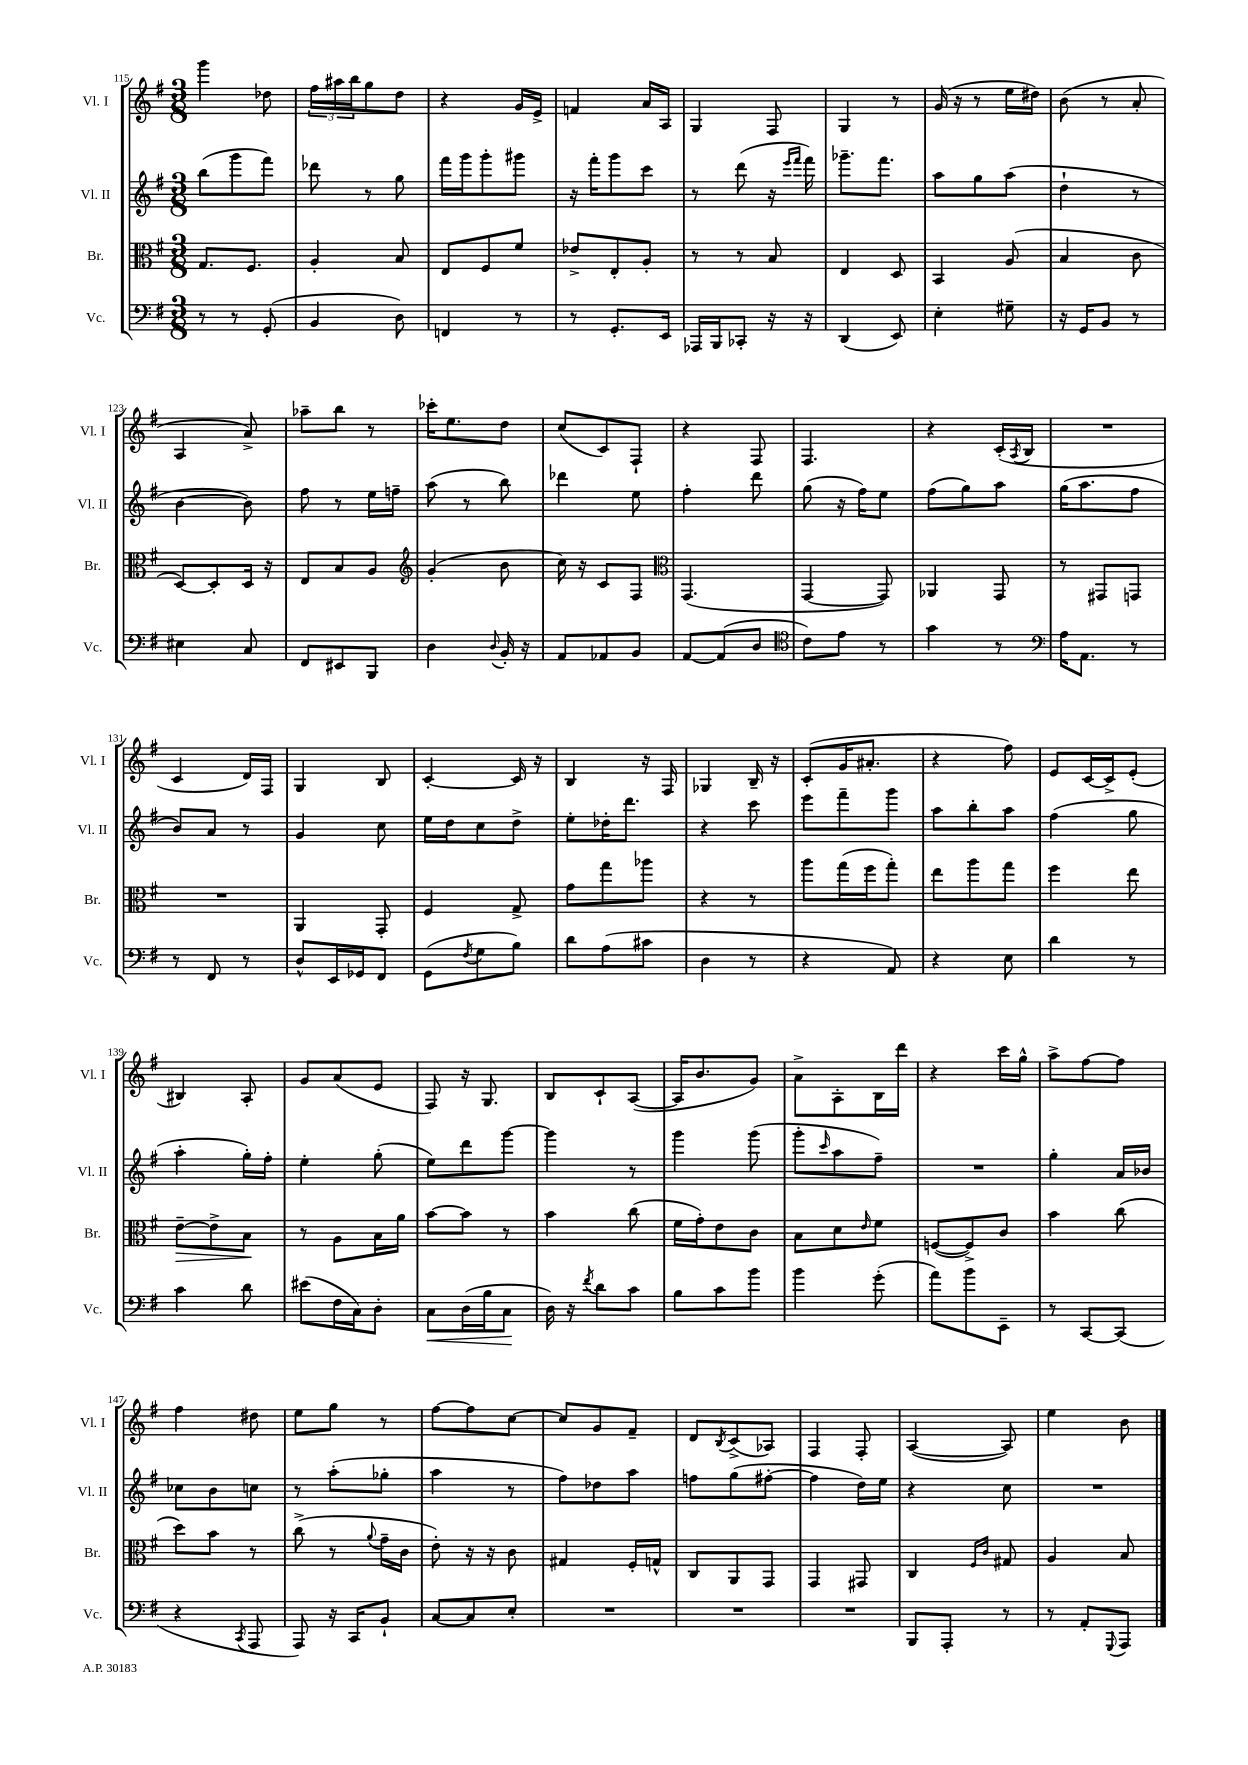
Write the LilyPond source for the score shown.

<<
\new StaffGroup <<
\new Staff = "s0" \with { instrumentName = "Vl. I" shortInstrumentName = "Vl. I" } {
    \clef treble \key g \major \numericTimeSignature \time 3/8
    g'''4 des''8 |
    \tuplet 3/2 { fis''16 ais''16 b''16 } g''8 d''8 |
    r4 g'16 e'16-> |
    f'4 a'16 a16 |
    g4 fis8 |
    g4 r8 |
    g'16( r16 r8 e''16 dis''16) |
    b'8( r8 a'8-. |
    a4 a'8->) |
    aes''8-- b''8 r8 |
    ces'''16-. e''8. d''8 |
    c''8( c'8) fis8-! |
    r4 fis8 |
    fis4. |
    r4 c'16-.( \acciaccatura { a8 } b16 |
    R4. |
    c'4 d'16) fis16 |
    g4 b8 |
    c'4~-. c'16 r16 |
    b4 r16 fis16 |
    ges4 b16-- r16 |
    c'8-.( g'16 ais'8.-. |
    r4 fis''8) |
    e'8 c'16~ c'16-> e'8-.( |
    bis4) a8-. |
    g'8 a'8( e'8 |
    fis8) r16 g8. |
    b8 c'8-! a8~( |
    a16 b'8. g'8) |
    a'8-> a8-. b16 d'''16 |
    r4 c'''16 g''16-^ |
    a''8-> fis''8~ fis''8 |
    fis''4 dis''8 |
    e''8 g''8 r8 |
    fis''8~ fis''8 c''8~ |
    c''8 g'8 fis'8-- |
    d'8 \acciaccatura { b8 } c'8->( aes8) |
    fis4 fis8-. |
    a4~( a8) |
    e''4 b'8 \bar "|." |
}
\new Staff = "s1" \with { instrumentName = "Vl. II" shortInstrumentName = "Vl. II" } {
    \clef treble \key g \major \numericTimeSignature \time 3/8
    b''8( g'''8 fis'''8) |
    des'''8 r8 g''8 |
    fis'''16 g'''16 g'''8-. gis'''8 |
    r16 fis'''16-. g'''8 c'''8 |
    r8 d'''8( r16 \grace { e'''16 fis'''16 } fis'''16) |
    ges'''8.-- fis'''8. |
    a''8 g''8 a''8( |
    d''4-! r8 |
    b'4~ b'8) |
    fis''8 r8 e''16 f''16-- |
    a''8( r8 b''8) |
    des'''4 e''8 |
    fis''4-. d'''8 |
    g''8( r16 fis''16) e''8 |
    fis''8( g''8) a''8 |
    g''16( a''8. fis''8 |
    b'8) a'8 r8 |
    g'4 c''8 |
    e''16 d''16 c''8 d''8-> |
    e''8-. des''16-. d'''8. |
    r4 c'''8 |
    e'''8 fis'''8-- g'''8 |
    a''8 b''8-. a''8 |
    fis''4( g''8 |
    a''4-. g''16-.) fis''16-. |
    e''4-. g''8-.( |
    e''8) d'''8 g'''8~ |
    g'''4 r8 |
    g'''4 g'''8( |
    g'''8-. \grace { c'''16 } a''8 fis''8--) |
    R4. |
    g''4-. a'16 bes'16 |
    ces''8 b'8 c''8 |
    r8 a''8-.( ges''8-. |
    a''4 r8 |
    fis''8) des''8 a''8 |
    f''8 g''8( fis''8~-. |
    fis''4 d''16) e''16 |
    r4 c''8 |
    R4. \bar "|." |
}
\new Staff = "s2" \with { instrumentName = "Br." shortInstrumentName = "Br." } {
    \clef alto \key g \major \numericTimeSignature \time 3/8
    g8. fis8. |
    a4-. b8 |
    e8 fis8 fis'8 |
    ees'8-> e8-. a8-. |
    r8 r8 b8 |
    e4 d8 |
    b,4 a8( |
    b4 c'8 |
    d8~) d8-. d16 r16 |
    e8 b8 a8 |
    \clef treble g'4-.( b'8 |
    c''16) r16 c'8 fis8 |
    \clef alto g,4.( |
    g,4~ g,8) |
    aes,4 g,8 |
    r8 gis,8 g,8 |
    R4. |
    a,4 g,8-. |
    fis4 g8-> |
    g'8 g''8 aes''8 |
    r4 r8 |
    a''8 g''16( fis''16 g''8-.) |
    e''8 a''8 g''8 |
    fis''4 e''8 |
    e'8~--\> e'8-> b8\! |
    r8 a8 b16 a'16 |
    b'8~ b'8 r8 |
    b'4 c''8( |
    fis'16 g'16-.) e'8 c'8 |
    b8 d'8 \grace { e'16 } fis'8 |
    f8~( f8->) c'8 |
    b'4 c''8( |
    d''8) b'8 r8 |
    c''8->( r8 \appoggiatura { a'8 } g'16-- c'16 |
    e'8-.) r16 r16 c'8 |
    gis4 fis16-. g16-^ |
    c8 a,8 g,8 |
    g,4 gis,8 |
    c4 \grace { fis16 c'16 } gis8 |
    a4 b8 \bar "|." |
}
\new Staff = "s3" \with { instrumentName = "Vc." shortInstrumentName = "Vc." } {
    \clef bass \key g \major \numericTimeSignature \time 3/8
    r8 r8 g,8-.( |
    b,4 d8) |
    f,4 r8 |
    r8 g,8.-. e,16 |
    aes,,16 b,,16 ces,8-. r16 r16 |
    d,4( e,8) |
    e4-. gis8-- |
    r16 g,16 b,8 r8 |
    eis4 c8 |
    fis,8 eis,8 b,,8 |
    d4 \appoggiatura { d8 } b,16-. r16 |
    a,8 aes,8 b,8 |
    a,8~ a,8( d8 |
    \clef tenor c'8) e'8 r8 |
    g'4 r8 |
    \clef bass a16 a,8. r8 |
    r8 fis,8 r8 |
    d8-^ e,16 ges,16 fis,8 |
    g,8( \acciaccatura { fis8 } g8 b8) |
    d'8 a8( cis'8 |
    d4 r8 |
    r4 a,8) |
    r4 e8 |
    d'4 r8 |
    c'4 d'8 |
    eis'8( fis16 c16) d8-. |
    c8\< d16( b16 c8\! |
    d16) r16 \acciaccatura { fis'8 } d'8 c'8 |
    b8 c'8 b'8 |
    b'4 g'8-.( |
    a'8) b'8 e,8-- |
    r8 c,8~ c,8( |
    r4 \acciaccatura { c,8 } a,,8 |
    a,,8) r16 c,16 b,8-! |
    c8~ c8 e8-. |
    R4. |
    R4. |
    R4. |
    b,,8 a,,8-. r8 |
    r8 a,8-. \appoggiatura { g,,8 } a,,8 \bar "|." |
}
>>
>>
\layout { \context { \Score currentBarNumber = #115 } }
